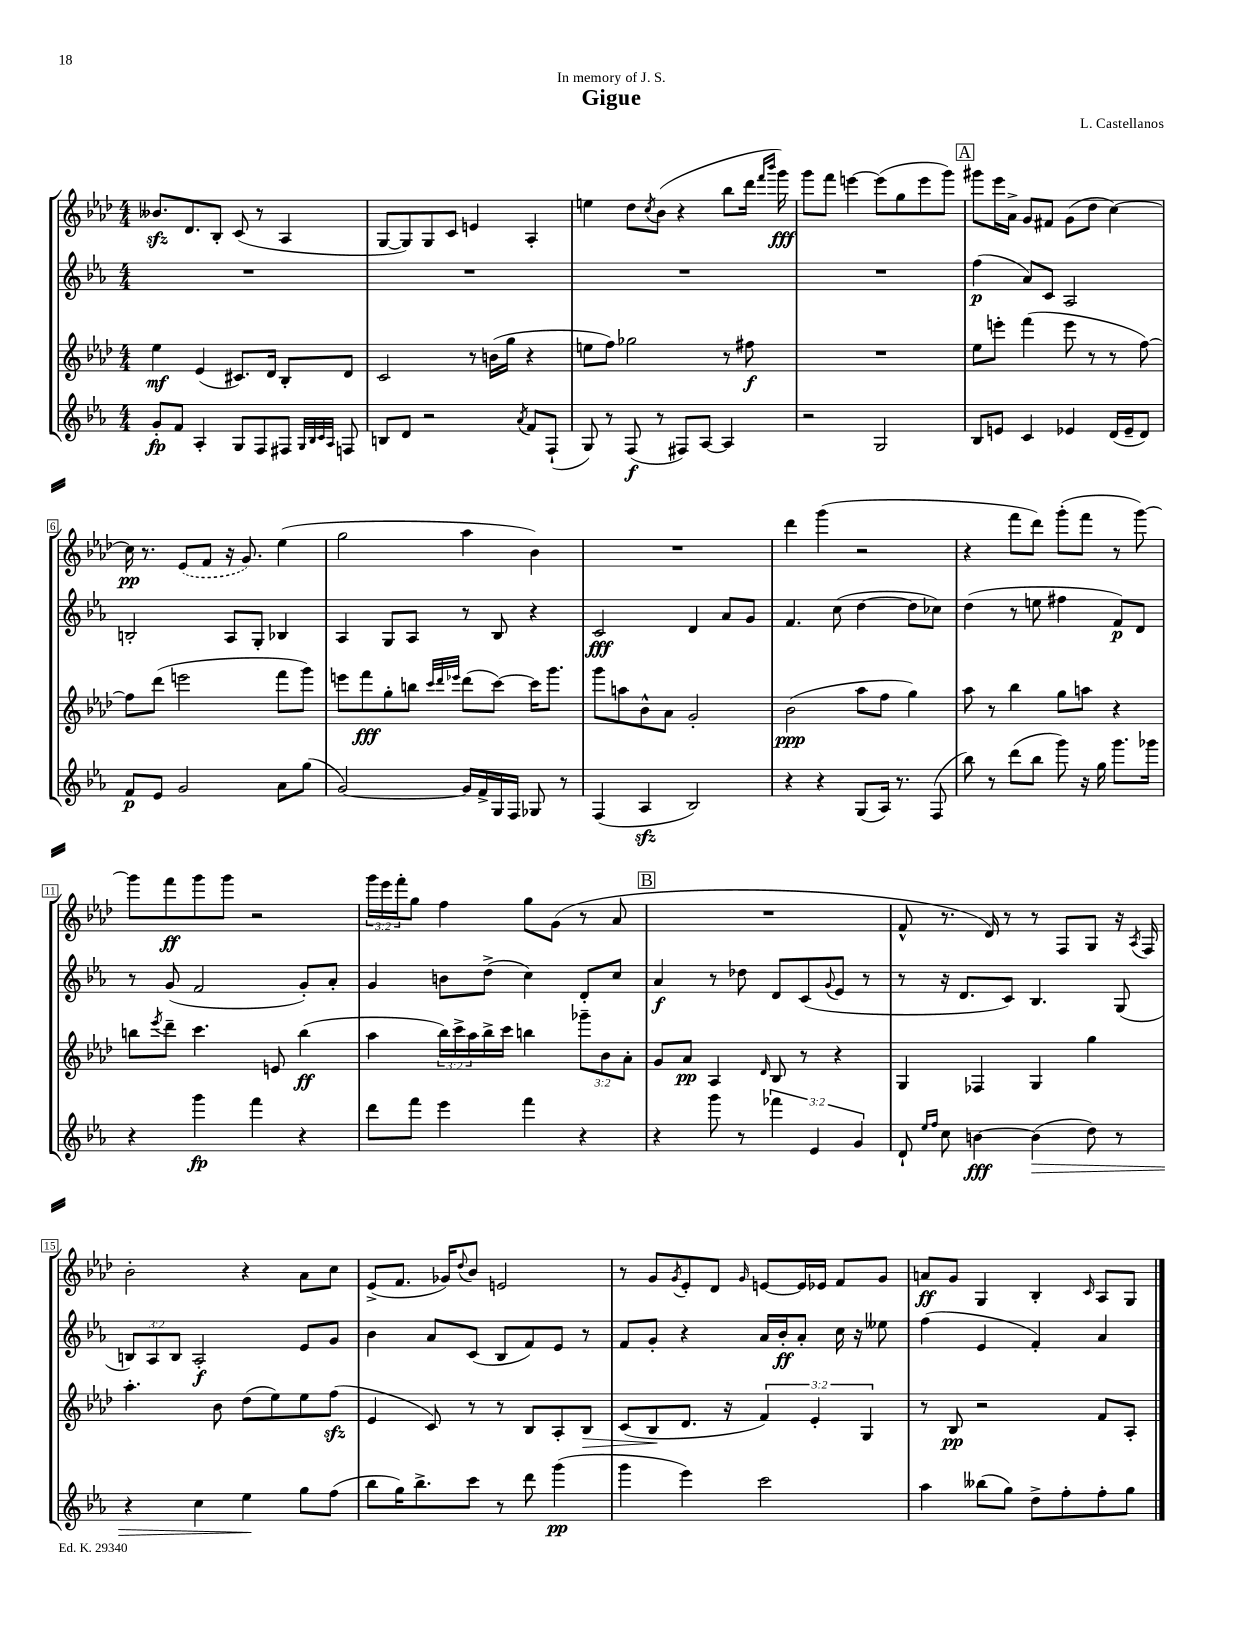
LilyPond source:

\header { title = "Gigue" composer = "L. Castellanos" dedication = "In memory of J. S." }
<<
\new StaffGroup <<
\new Staff = "s0" {
    \clef treble \key aes \major \numericTimeSignature \time 4/4 \override Staff.TupletNumber.text = #tuplet-number::calc-fraction-text
    beses'8.\sfz des'8. bes8-. c'8( r8 aes4 |
    g8~ g8) g8 c'8 e'4 aes4-. |
    e''4 des''8 \acciaccatura { c''8 } bes'8( r4 bes''8 des'''16 \grace { f'''16 bes'''16 } g'''16\fff) |
    g'''8 f'''8 e'''4~ e'''8( g''8 e'''8 g'''8) |
    \mark \markup { \box "A" } gis'''8 ees'''16 aes'16-> g'8 fis'8 g'8( des''8 c''4~) |
    c''16\pp r8. \once \slurDashed ees'8( f'8 r16 g'8.) ees''4( |
    g''2 aes''4 bes'4) |
    R1 |
    des'''4 g'''4( r2 |
    r4 f'''8 des'''8) g'''8-.( f'''8 r8 g'''8~) |
    g'''8 f'''8\ff g'''8 g'''8 r2 |
    \tuplet 3/2 { g'''16 ees'''16 f'''16-. } g''8 f''4 g''8 g'8( r8 aes'8 |
    \mark \markup { \box "B" } R1 |
    f'8-^ r8. des'16) r8 r8 f8 g8 r16 \acciaccatura { aes8 } f16 |
    bes'2-. r4 aes'8 c''8 |
    ees'8->( f'8. ges'16) \appoggiatura { des''8 } bes'8 e'2 |
    r8 g'8 \acciaccatura { g'8 } ees'8-. des'8 \grace { g'16 } e'8~ e'16 ees'16 f'8 g'8 |
    a'8\ff g'8 g4 bes4-. \grace { c'16 } aes8 g8 \bar "|." |
}
\new Staff = "s1" {
    \clef treble \key ees \major \numericTimeSignature \time 4/4 \override Staff.TupletNumber.text = #tuplet-number::calc-fraction-text
    R1 |
    R1 |
    R1 |
    R1 |
    \mark \markup { \box "A" } f''4\p( aes'8) c'8 aes2 |
    b2-. aes8 g8-. bes4 |
    aes4 g8 aes8 r8 bes8 r4 |
    c'2\fff d'4 aes'8 g'8 |
    f'4. c''8( d''4~ d''8 ces''8) |
    d''4( r8 e''8 fis''4 f'8\p) d'8 |
    r8 g'8( f'2 g'8-.) aes'8-. |
    g'4 b'8 d''8->( c''4) d'8-. c''8 |
    \mark \markup { \box "B" } aes'4\f r8 des''8 d'8 c'8( \appoggiatura { g'8 } ees'8 r8 |
    r8 r16 d'8. c'8) bes4. g8( |
    \tuplet 3/2 { b8) aes8 b8 } aes2-.\f ees'8 g'8 |
    bes'4 aes'8 c'8( bes8 f'8) ees'8 r8 |
    f'8 g'8-. r4 aes'16 bes'16-.\ff aes'8-. c''16 r16 eeses''8 |
    f''4( ees'4 f'4-.) aes'4 \bar "|." |
}
\new Staff = "s2" {
    \clef treble \key aes \major \numericTimeSignature \time 4/4 \override Staff.TupletNumber.text = #tuplet-number::calc-fraction-text
    ees''4\mf ees'4( cis'8.) des'16 bes8-. des'8 |
    c'2 r8 b'16( g''16 r4 |
    e''8 f''8) ges''2 r8 fis''8\f |
    R1 |
    \mark \markup { \box "A" } ees''8 e'''8-. f'''4( e'''8 r8 r8 f''8~) |
    f''8 des'''8( e'''2 f'''8 g'''8) |
    e'''8 f'''8\fff g''8-. b''8 \grace { c'''32 des'''32 ees'''32 } des'''8( c'''8~) c'''16 g'''8. |
    g'''8 a''8 bes'8-^ aes'8 g'2-. |
    bes'2\ppp( aes''8 f''8 g''4) |
    aes''8 r8 bes''4 g''8 a''8 r4 |
    b''8 \acciaccatura { ees'''8 } des'''8-- c'''4. e'8 b''4\ff( |
    aes''4 \tuplet 3/2 { bes''16) c'''16-> aes''16 } bes''16-> c'''16 b''4 \tuplet 3/2 { ges'''8-- bes'8 aes'8-. } |
    \mark \markup { \box "B" } g'8 aes'8\pp aes4 \grace { des'16 } bes8 r8 r4 |
    g4 fes4 g4 g''4 |
    aes''4.-. bes'8 des''8( ees''8) ees''8 f''8\sfz( |
    ees'4 c'8) r8 r8 bes8 aes8-. bes8\> |
    c'8( bes8\! des'8. r16 \tuplet 3/2 { f'4) ees'4-. g4 } |
    r8 bes8\pp r2 f'8 aes8-. \bar "|." |
}
\new Staff = "s3" {
    \clef treble \key ees \major \numericTimeSignature \time 4/4 \override Staff.TupletNumber.text = #tuplet-number::calc-fraction-text
    g'8-.\fp f'8 aes4-. g8 f8 fis8 \grace { g32 bes32 c'32 aes32 } f8 |
    b8 d'8 r2 \acciaccatura { aes'8 } f'8 f8-!( |
    g8) r8 f8\f( r8 fis8) aes8~ aes4 |
    r2 g2 |
    \mark \markup { \box "A" } bes8 e'8 c'4 ees'4 d'16( ees'16-- d'8) |
    f'8\p ees'8 g'2 aes'8 g''8( |
    g'2~) g'16 f'16-> g16 f16 ges8 r8 |
    f4( aes4\sfz bes2) |
    r4 r4 g8( aes16) r8. f8( |
    bes''8) r8 d'''8( bes''8 g'''8) r16 g''16 g'''8. ges'''16 |
    r4 g'''4\fp f'''4 r4 |
    d'''8 f'''8 ees'''4 f'''4 r4 |
    \mark \markup { \box "B" } r4 g'''8 r8 \tuplet 3/2 { fes'''4 ees'4 g'4 } |
    d'8-! \grace { ees''16 f''16 } c''8 b'4~\fff b'4\>( d''8) r8 |
    r4 c''4 ees''4\! g''8 f''8( |
    bes''8 g''16) bes''8.-> c'''8 r8 d'''8 g'''4\pp( |
    g'''4 ees'''4) c'''2 |
    aes''4 beses''8( g''8) d''8-> f''8-. f''8-. g''8 \bar "|." |
}
>>
>>
\layout { \context { \Score \override BarNumber.stencil = #(make-stencil-boxer 0.1 0.3 ly:text-interface::print) } }
